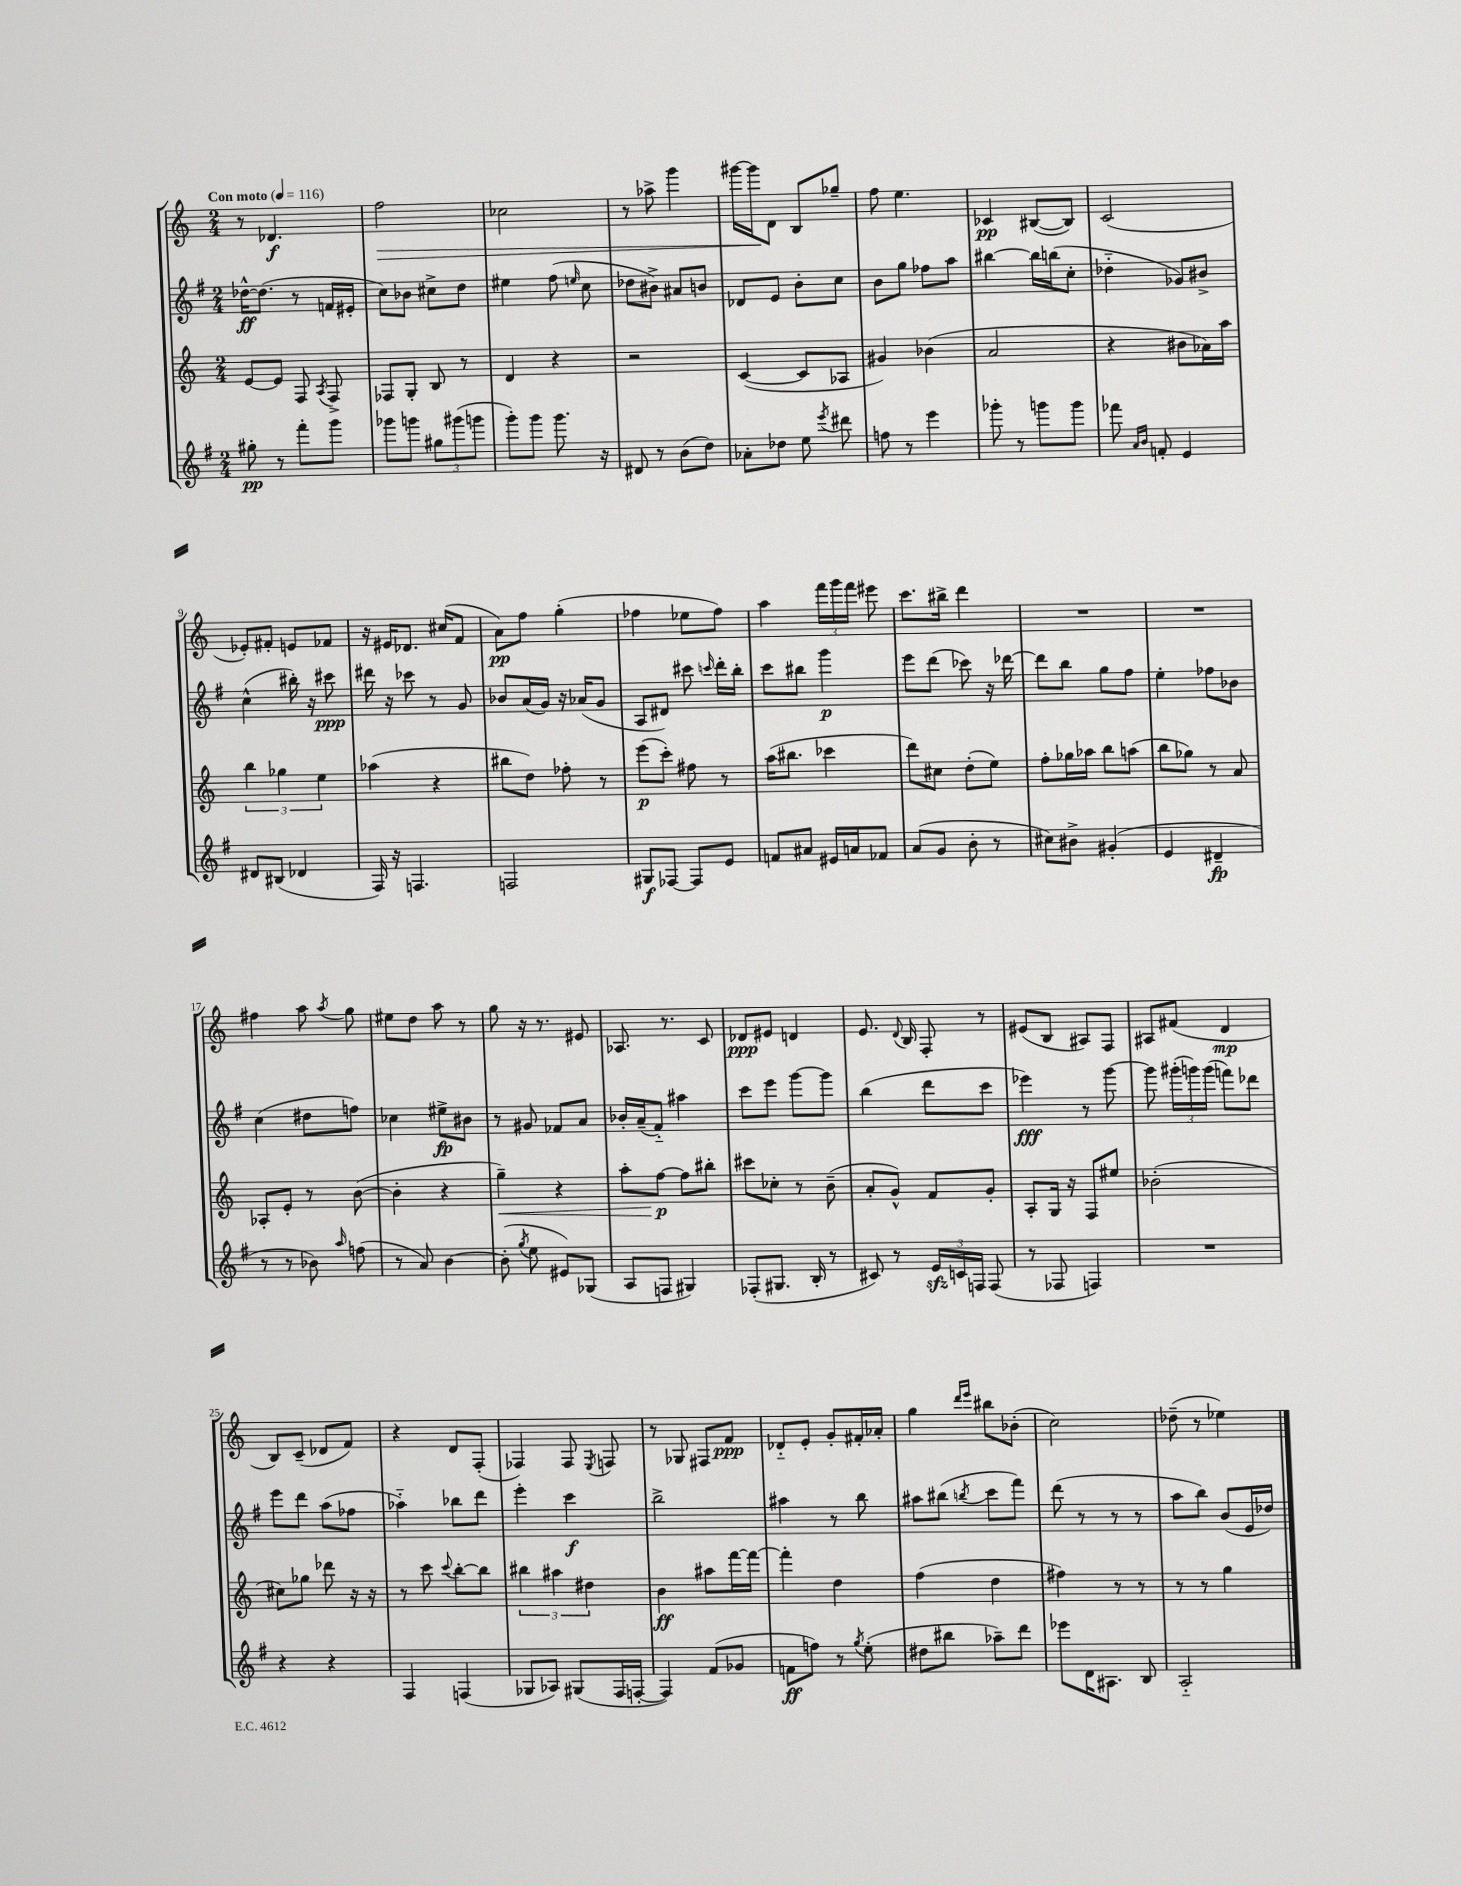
<<
\new StaffGroup <<
\new Staff = "s0" {
    \clef treble \key c \major \numericTimeSignature \time 2/4 \tempo "Con moto" 4 = 116
    \autoBeamOff r8 des'4.\f |
    f''2\> |
    ces''2 |
    r8 aes''8-> g'''4 |
    gis'''16[~ gis'''16\! d'8] b8[ ges''8]-- |
    f''8 e''4. |
    ces'4\pp bis8[~( bis8]) |
    c'2( |
    ees'8[-.) fis'8]-. e'8[ fes'8] |
    r16 eis'16[ des'8.] cis''16[( f'8] |
    a'8[\pp) f''8] g''4-.( |
    fes''4 ees''8[ fes''8]) |
    a''4 \tuplet 3/2 { f'''16[ g'''16 f'''16] } eis'''8 |
    c'''8.[ bis''16]-> d'''4 |
    R2 |
    R2 |
    fis''4 a''8 \acciaccatura { a''8 } g''8 |
    eis''8[ d''8] a''8 r8 |
    g''8 r16 r8. eis'8 |
    aes8. r8. c'8 |
    des'8[\ppp eis'8] d'4 |
    e'8. \appoggiatura { d'8 } b16 f8-. r8 |
    eis'8[( b8] ais8[) f8] |
    ais8[ fis'8]( d'4\mp |
    b8[) c'8]--( des'8[ f'8]) |
    r4 d'8[ f8]-.( |
    fes4) fes8 \acciaccatura { e8 } f8 |
    r8 ges8 fis8[ f'8]\ppp |
    des'8[-_ e'8]-. g'8[-. fis'16-. aes'16]-. |
    g''4 \grace { d'''16[ e'''16] } bis''8[ bes'8]-.( |
    c''2) |
    des''8--( r8 ees''4) \bar "|." |
}
\new Staff = "s1" {
    \clef treble \key g \major \numericTimeSignature \time 2/4
    \autoBeamOff des''16[~-^\ff des''8.]( r8 f'16[ eis'16]-. |
    c''8[) bes'8] cis''8[-> d''8] |
    eis''4 fis''8( \grace { e''16 } c''8 |
    des''8[ bis'8]->) ais'8[ b'8] |
    des'8[ e'8] b'8[-. c''8] |
    b'8[ g''8] fes''8[ a''8] |
    bis''4~ bis''16[ b''16( c''8]-. |
    des''4-_ ges'8[) bis'8]-> |
    c''4-^( bis''16-.) r16 cis'''8\ppp |
    dis'''16 r16 ces'''8 r8 g'8 |
    bes'8[ a'16( g'16]) r16 aes'16[( g'8] |
    a8[ dis'8]) cis'''8 \grace { c'''16 } d'''16[-. b''16]-. |
    c'''8[ bis''8] g'''4\p |
    e'''8[ d'''8]( ces'''8) r16 des'''16~ |
    des'''8[ b''8] g''8[ fis''8] |
    e''4-. fes''8[ bes'8] |
    c''4( dis''8[ f''8]) |
    ces''4 eis''8[->\fp bis'8] |
    r8 gis'8 fes'8[ a'8] |
    bes'16[-. a'16--( fis'8]-_) ais''4 |
    c'''8[ e'''8] g'''8[~ g'''8] |
    b''4( d'''8[ c'''8] |
    ees'''4\fff) r8 g'''8~ |
    g'''8 \tuplet 3/2 { gis'''16[-.( g'''16) g'''16]( } f'''8[) des'''8] |
    e'''8[ d'''8] a''8[( fes''8] |
    aes''4-_) bes''8[ d'''8] |
    e'''4-. c'''4\f |
    b''2-> |
    ais''4 r8 b''8 |
    ais''8[ bis''8]( \acciaccatura { b''8 } c'''8[ fis'''8]) |
    d'''8( r8 r8 r8 |
    a''8[ b''8]) b'8[( e'16 des''16]) \bar "|." |
}
\new Staff = "s2" {
    \clef treble \key c \major \numericTimeSignature \time 2/4
    \autoBeamOff e'8[~ e'8] f8 \acciaccatura { a8 } f8-> |
    fes8[ g8]-. b8 r8 |
    d'4 r4 |
    r2 |
    c'4~( c'8[ aes8] |
    gis'4) bes'4( |
    a'2 |
    r4 bis'8[ aes'16) a''16] |
    \tuplet 3/2 { b''4 ges''4 e''4 } |
    aes''4( r4 |
    bis''8[ d''8]) fes''8-. r8 |
    e'''8[\p( c'''8]-.) fis''8 r8 |
    a''16[( bis''8.] ces'''4 |
    d'''8[) cis''8] d''8[-.( e''8]) |
    f''8[-. ges''16 aes''16] b''8[ a''8]( |
    b''8[ ges''8]) r8 a'8 |
    aes8[-. e'8]-. r8 b'8~( |
    b'4-. r4 |
    g''4--\<) r4 |
    a''8[-. f''8]~\p\! f''8[ bis''8]-. |
    cis'''8[ ces''8]-. r8 b'8--( |
    a'8[-. g'8]-^) f'8[ g'8]-. |
    a8[-. g16] r16 f8[ eis''8] |
    bes'2-.( |
    cis''8[) ges''8] des'''8 r16 r16 |
    r8 c'''8 \appoggiatura { c'''8 } b''8[~-. b''8] |
    \tuplet 3/2 { bis''4 ais''4 dis''4 } |
    b'4\ff ais''8[ f'''16~ f'''16]~ |
    f'''4-. d''4 |
    f''4( d''4 |
    fis''4) r8 r8 |
    r8 r8 g''4 \bar "|." |
}
\new Staff = "s3" {
    \clef treble \key g \major \numericTimeSignature \time 2/4
    \autoBeamOff gis''8-.\pp r8 fis'''8[-. g'''8] |
    ges'''8[ g'''8] \tuplet 3/2 { gis''8[ gis'''8( g'''8] } |
    g'''8[-.) g'''8] g'''8. r16 |
    dis'8 r8 b'8[( d''8]) |
    aes'8[-. des''8] e''8 \acciaccatura { e'''8 } dis'''8 |
    f''8 r8 e'''4 |
    ges'''8-. r8 g'''8[ g'''8] |
    fes'''8 \grace { a'16[ b'16] } f'8-. e'4 |
    dis'8[ bis8]( des'4 |
    fis16) r16 f4. |
    f2 |
    gis8[\f fes8]~ fes8[ e'8] |
    f'8[ ais'8] eis'16[ a'16 fes'8] |
    a'8[( g'8] b'8-. r8 |
    cis''8[) bis'8]-> gis'4-.( |
    e'4 dis'4--\fp |
    r8 r8 bes'8) \grace { a''16 } f''8( |
    r8 a'8) b'4~ |
    b'8-.( \acciaccatura { g''8 } e''8 eis'8[) ges8]( |
    a8[ f8] gis4) |
    fes8[-.( gis8.] b16-. r8 |
    cis'8) r8 \tuplet 3/2 { e'16[\sfz c'16 f16] } f8( |
    r8 fes8 f4) |
    R2 |
    r4 r4 |
    fis4 f4( |
    ges8[ aes8]) gis8[( fis16 f16]~-. |
    f4) fis'8[( ges'8] |
    f'8[\ff f''8]) r8 \acciaccatura { g''8 } e''8-.( |
    dis''8[ bis''8] aes''8[--) d'''8] |
    ees'''8[ d'16 ais8.] b8 |
    a2-_ \bar "|." |
}
>>
>>
